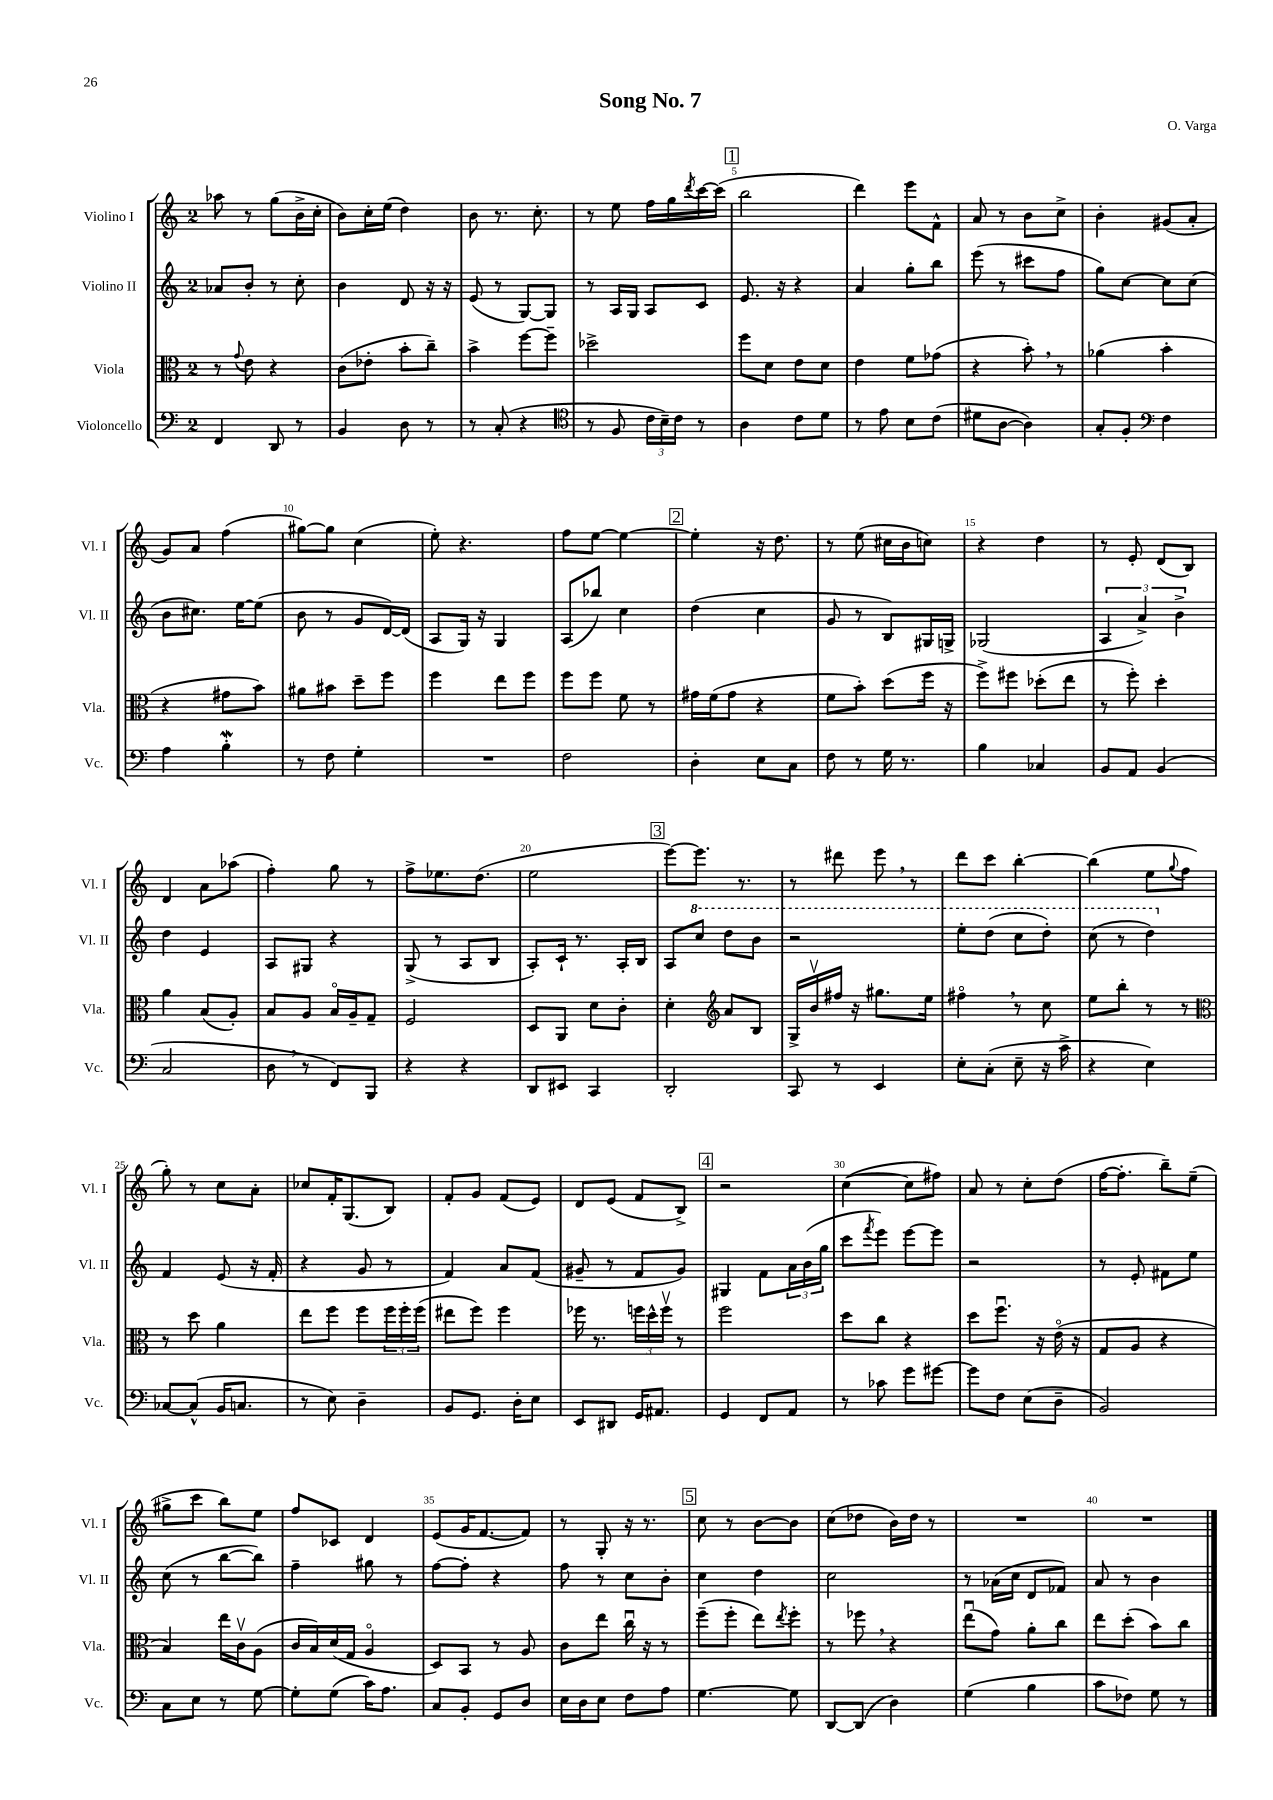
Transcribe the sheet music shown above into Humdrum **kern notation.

**kern	**kern	**kern	**kern
*staff4	*staff3	*staff2	*staff1
*clefF4	*clefC3	*clefG2	*clefG2
*k[]	*k[]	*k[]	*k[]
*M2/4	*M2/4	*M2/4	*M2/4
4FF/	8r	8a-/L	8aa-\
.	8qqg/	.	.
.	8e\	8b'/J	8r
8DD/	4r	8r	(8gg\L
8r	.	8cc'\	16b^\L
.	.	.	16cc'\JJ
=	=	=	=
4BB/	(8c\L	4b\	8b\L)
.	8e-'\J	.	16cc'\L
.	.	.	(16ee\JJ
8D\	8b'\L	8d/	4dd\)
8r	8cc~\J)	16r	.
.	.	16r	.
=	=	=	=
8r	4b^\	(8e/	8b\
(8C'/	.	8r	8.r
4r	[8ff\L	[8G/L)	.
.	.	.	8.cc'\
.	8ff~\]J	8G/]J	.
=	=	=	=
*clefC4	*	*	*
8r	2dd-^\	8r	8r
8F/	.	16A/LL	8ee\
.	.	16G/JJ	.
24c\LL	.	8A/L	16ff\LL
24B~\)	.	.	.
.	.	.	16gg\
24c\JJ	.	.	.
.	.	.	8qddd/
8r	.	8c/J	[16ccc\
.	.	.	(16ccc\]JJ
=	=	=	=
4A\	8ff\L	8.e/	2bb\
.	8d\J	.	.
.	.	16r	.
8c\L	8e\L	4r	.
8d\J	8d\J	.	.
=	=	=	=
8r	4e\	4a/	4ddd\)
8e\	.	.	.
8B\L	8f\L	8gg'\L	8eee\L
(8c\J	(8g-\J	8bb\J	8f^^\J
=	=	=	=
8d#\L	4r	(8eee\	8a/
[8A\J	.	8r	8r
4A\])	8b'\)	8ccc#\L	8b\L
.	8r	8ff\J	8cc^\J
=	=	=	=
8G'/L	(4a-\	8gg\L)	4b'\
8F'/J	.	[8cc\J	.
*clefF4	*	*	*
4F\	4b'\	8cc\]L	(8g#/L
.	.	(8cc\J	8a'/J
=	=	=	=
4A\	4r	8b\L	8g/L)
.	.	8.cc#\J)	8a/J
4B'\	8g#\L	.	(4ff\
.	.	[16ee\LK	.
.	8b\J)	(8ee\]J	.
=	=	=	=
8r	8a#\L	8b\	[8gg#\L)
8F\	8b#\J	8r	8gg#\]J
4G'\	8dd~\L	8g/L	(4cc\
.	8ff\J	[16d/L)	.
.	.	(16d/]JJ	.
=	=	=	=
2r	4ff\	8A/L	8ee'\)
.	.	16G/Jk)	4.r
.	.	16r	.
.	8ee\L	4G/	.
.	8ff\J	.	.
=	=	=	=
2F\	8ff\L	(8A/L	8ff\L
.	8ff\J	8bb-/J)	[8ee\J
.	8f\	4cc\	4ee\_
.	8r	.	.
=	=	=	=
4D'\	16g#\LL	(4dd\	4ee'\]
.	(16f\J	.	.
.	8g#\J	.	.
8E\L	4r	4cc\	16r
.	.	.	8.dd\
8C\J	.	.	.
=	=	=	=
8F\	8f\L	8g/	8r
8r	8b'\J)	8r	(8ee\
16G\	(8dd\L	8B/L)	16cc#\LL
8.r	.	.	16b\J
.	16ff\Jk	16G#/L	8cc\J)
.	16r	16G^/JJ	.
=	=	=	=
4B\	8ff^\L)	(2G-/	4r
.	8ff#\J	.	.
4C-/	(8dd-'\L	.	4dd\
.	8ee\J	.	.
=	=	=	=
8BB/L	8r	6A/	8r
8AA/J	8ff'\)	.	8e'/
.	.	6a^/)	.
(4BB/	4dd'\	.	(8d/L
.	.	6b^\	.
.	.	.	8B/J)
=	=	=	=
2C/	4a\	4dd\	4d/
.	(8B/L	4e/	8a\L
.	8A'/J)	.	(8aa-\J
=	=	=	=
8D\	8B/L	8A/L	4ff'\)
8r	8A/J	8G#/J	.
8FF/L)	16Bo/LL	4r	8gg\
.	16A~/J	.	.
8BBB/J	8G~/J	.	8r
=	=	=	=
4r	2F/	(8G^/	8ff^\L
.	.	8r	8.ee-\
4r	.	8A/L	.
.	.	.	(8.dd\J
.	.	8B/J	.
=	=	=	=
8DD/L	8D/L	8A'/L)	2ee\
8EE#/J	8AA/J	16c`/Jk	.
.	.	8.r	.
4CC/	8d\L	.	.
.	8c'\J	16A'/LL	.
.	.	16B/JJ	.
=	=	=	=
2DD'/	4d'\	8A/L	[8eee\L)
.	.	8ccc/J	8.eee\]J
*	*clefG2	*	*
.	8a/L	8ddd\L	.
.	.	.	8.r
.	8B/J	8bb\J	.
=	=	=	=
8CC/	16G^/LL	2r	8r
.	16bv/	.	.
8r	16ff#/JJ	.	8ddd#\
.	16r	.	.
4EE/	8.gg#\L	.	8eee\
.	.	.	8r
.	16ee\Jk	.	.
=	=	=	=
8E'\L	4ff#o\	8eee'\L	8ddd\L
(8C'\J	.	(8ddd\J	8ccc\J
8E~\	8r	8ccc\L	[4bb'\
16r	8cc\	8ddd'\J)	.
16c^\	.	.	.
=	=	=	=
4r	8ee\L	(8ccc\	(4bb\]
.	8bb'\J	8r	.
4E\)	8r	4ddd\)	8ee\L
.	.	.	8qqgg/
.	8r	.	8ff\J
=	=	=	=
*	*clefC3	*	*
[8C-/L	8r	4f/	8gg'\)
(8C-^^/]J	8dd\	.	8r
16BB/LK	4a\	(8e/	8cc\L
8.C/J	.	.	.
.	.	16r	8a'\J
.	.	16f'/	.
=	=	=	=
8r	8ee\L	4r	8cc-/L
8E\)	8ff\J	.	16f'/K
.	.	.	(8.G/
4D~\	8ff\L	8g/	.
.	24ff\L	8r	8B/J)
.	24ff'\	.	.
.	(24ff\JJ	.	.
=	=	=	=
8BB/L	8ee#\L	4f/)	8f'/L
8.GG/J	8ff\J)	.	8g/J
.	4ff\	8a/L	(8f/L
16D'\LK	.	.	.
8E\J	.	(8f/J	8e/J)
=	=	=	=
8EE/L	16ff-\	8g#~/	8d/L
.	8.r	.	.
8DD#/J	.	8r	(8e/J
16GG/LK	24ff\LL	8f/L	8f/L
.	24dd^^\	.	.
8.AA#/J	.	.	.
.	24ffv\JJ	.	.
.	8r	8g#/J)	8B^/J)
=	=	=	=
4GG/	2ff\	4G#/	2r
8FF/L	.	8f\L	.
8AA/J	.	24a\L	.
.	.	(24b\	.
.	.	24gg\JJ	.
=	=	=	=
8r	8dd\L	8ccc\L	([4cc\
.	.	8qfff/	.
8c-\	8cc\J	8eee\J)	.
8g\L	4r	[8eee\L	8cc\]L
[8g#\J	.	8eee\]J	8ff#\J)
=	=	=	=
8g#\]L	8dd\L	2r	8a/
8F\J	8.ffu\J	.	8r
(8E\L	.	.	8cc'\L
.	16r	.	.
8D~\J	(16eo\	.	(8dd\J
.	16r	.	.
=	=	=	=
2BB/)	8G/L	8r	[16ff\LK
.	.	.	8.ff'\]J
.	8A/J	8e'/	.
.	4r	8f#\L	8bb~\L)
.	.	8ee\J	(8ee~\J
=	=	=	=
8C\L	4B/)	(8cc\	8gg#^\L
8E\J	.	8r	8ccc\J
8r	16ee\LL	[8bb\L	8bb\L)
.	16cv\J	.	.
[8G\	(8A\J	8bb\]J)	8ee\J
=	=	=	=
8G'\]L	16c/LL	4ff~\	8ff/L
.	16B/)	.	.
(8G\J	(16d/	.	8c-/J
.	16G/JJ	.	.
16c\LK)	4Ao/	8gg#\	4d/
8.A\J	.	.	.
.	.	8r	.
=	=	=	=
8C/L	8D/L)	[8ff\L	(8e/L
8BB'/J	8BB/J	8ff'\]J	16g/K
.	.	.	[8.f/
8GG/L	8r	4r	.
8D/J	8A/	.	8f/]J)
=	=	=	=
16E\LL	8c\L	8ff\	8r
16D\J	.	.	.
8E\J	8ee\J	8r	8G'/
8F\L	16ccu\	8cc\L	16r
.	16r	.	8.r
8A\J	8r	8b'\J	.
=	=	=	=
[4.G\	(8ff~\L	4cc\	8cc\
.	8ff'\J	.	8r
.	8ee\L)	4dd\	[8b\L
.	8qee/	.	.
8G\]	8ff'\J	.	8b\]J
=	=	=	=
[8DD/L	8r	2cc\	(8cc\L
(8DD/]J	8ff-\	.	8dd-\J
4D\)	4r	.	16b\LL)
.	.	.	16dd-\JJ
.	.	.	8r
=	=	=	=
(4G\	(8eeu\L	8r	2r
.	8g\J)	(16a-\LL	.
.	.	16cc\JJ	.
4B\	8a'\L	8d/L	.
.	8cc\J	8f-/J)	.
=	=	=	=
8c\L	8ee\L	8a/	2r
8F-\J)	(8dd'\J	8r	.
8G\	8b\L)	4b\	.
8r	8cc\J	.	.
==	==	==	==
*-	*-	*-	*-
